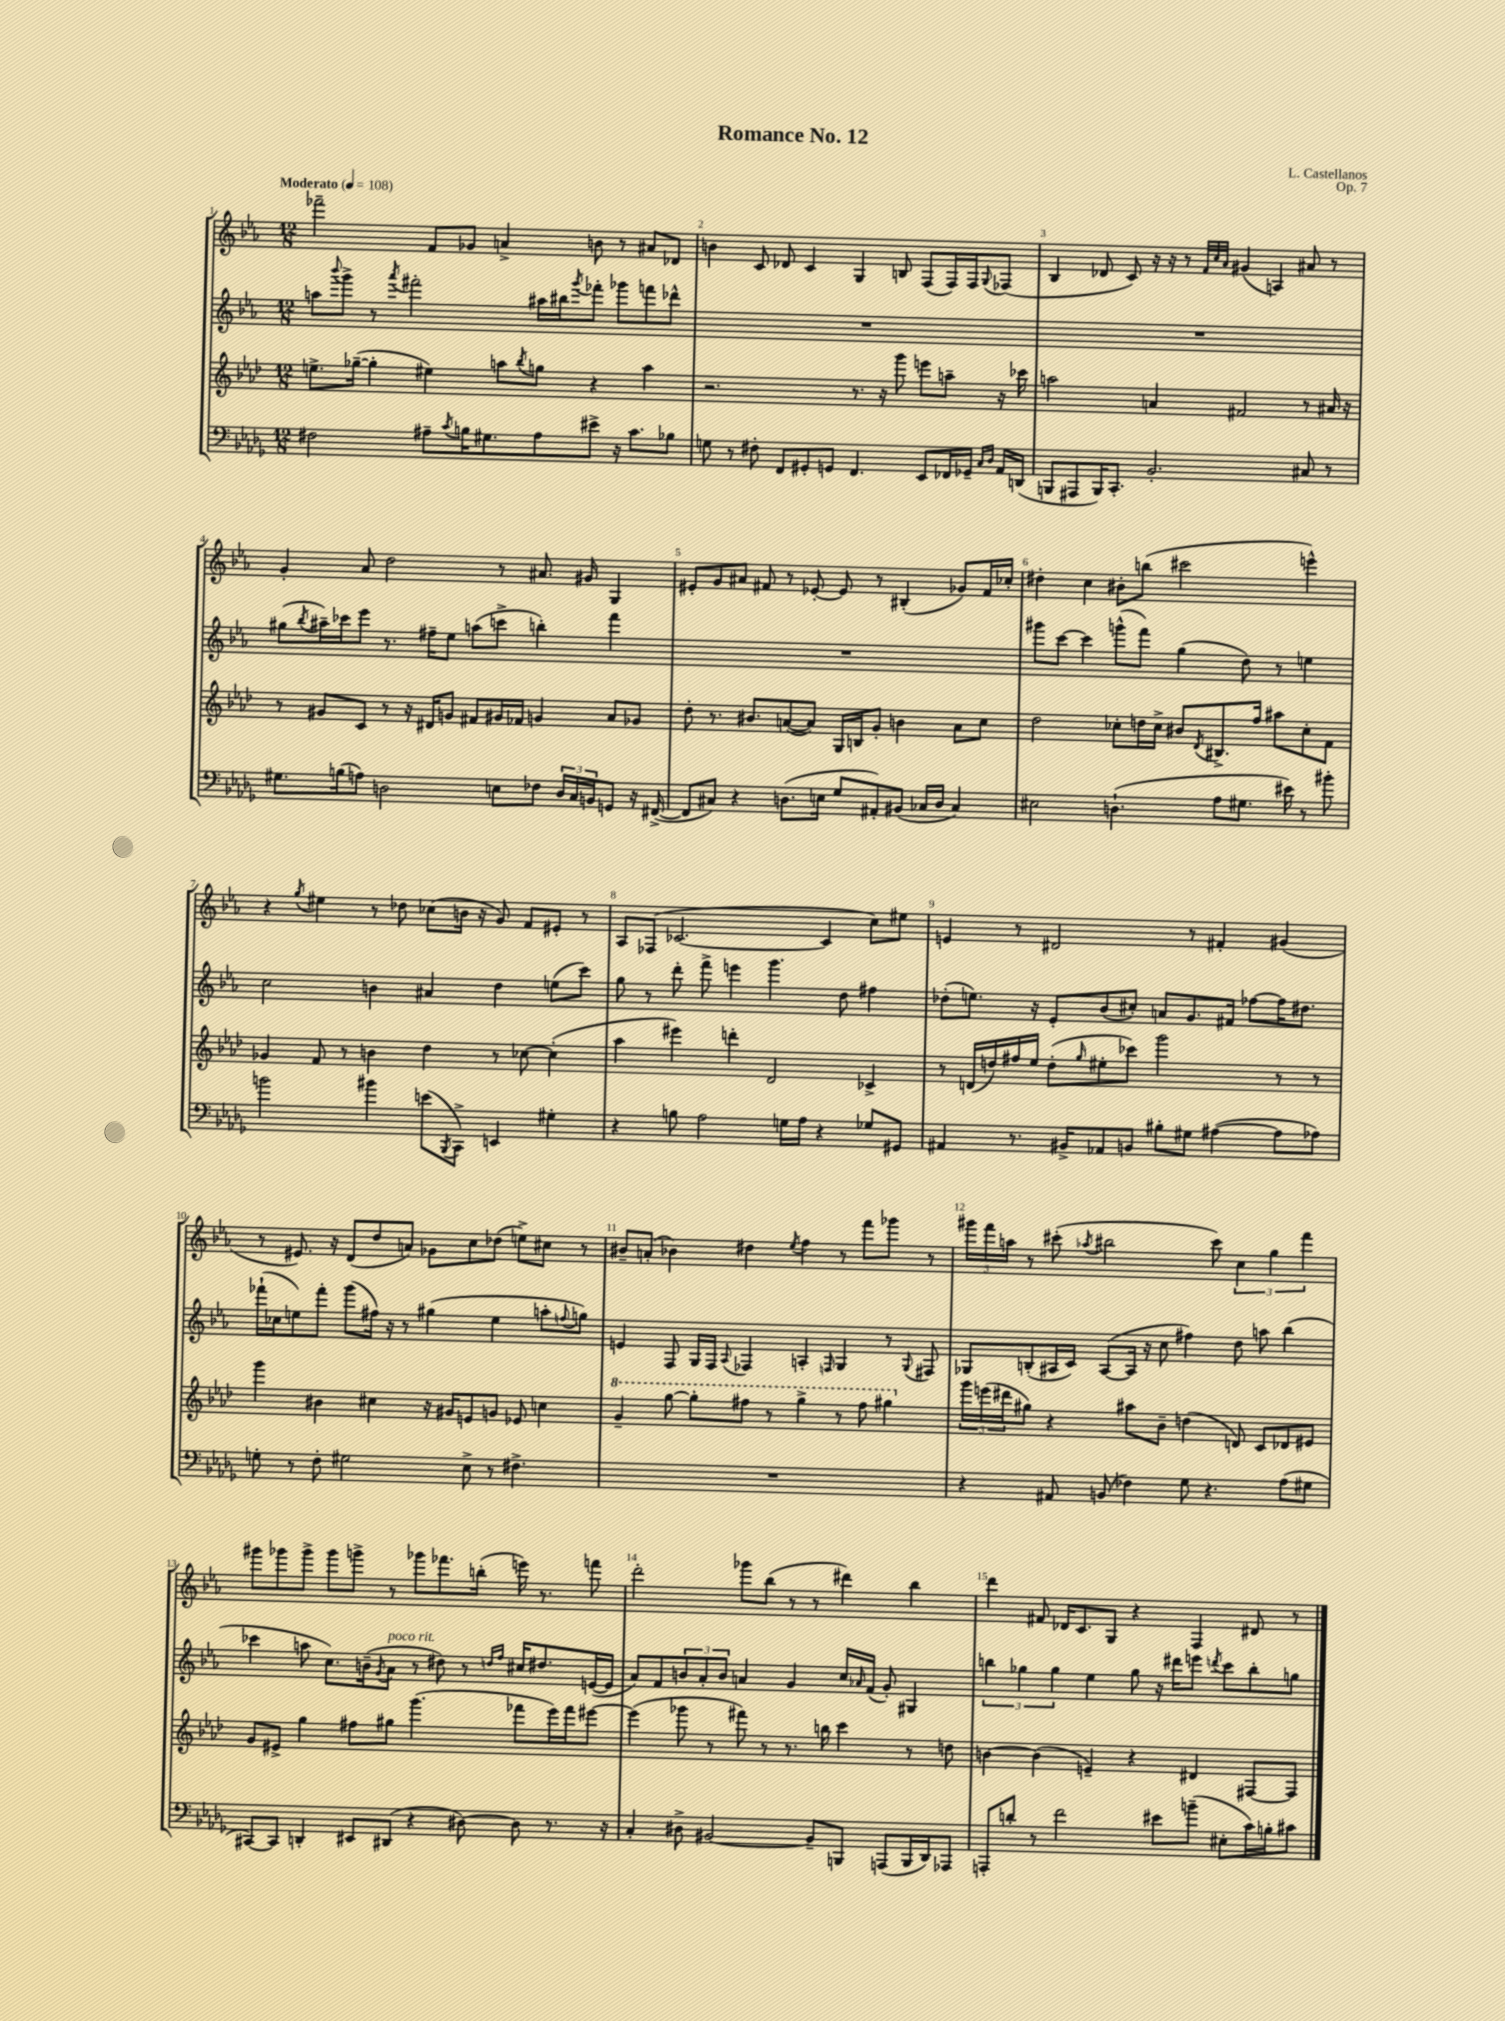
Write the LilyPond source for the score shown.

\header { title = "Romance No. 12" composer = "L. Castellanos" opus = "Op. 7" }
<<
\new StaffGroup <<
\new Staff = "s0" {
    \clef treble \key ees \major \numericTimeSignature \time 12/8 \tempo "Moderato" 4 = 108
    fes'''2-- f'8 ges'8 a'4-> b'8 r8 ais'8 des'8 |
    b'4 c'8 des'8 c'4 g4 b8 f8( f16) f16 \appoggiatura { g8 } fes8( |
    bes4 des'8 c'8) r16 r16 r8 \grace { f'32 c''32 aes'32 } gis'4( a4) ais'8 r8 |
    g'4-. aes'8 d''2 r8 ais'8. gis'16 g4 |
    eis'8-. g'8 ais'8 fis'8 r8 ees'8~-. ees'8 r8 bis4-.( ges'8) fis'16 ces''16-. |
    dis''4-. c''4 bis'8-. b''8( cis'''2 e'''4-^) |
    r4 \acciaccatura { g''8 } eis''4 r8 des''8 ces''8( b'16 r16 g'8) f'8 eis'8-. r8 |
    aes8 fes8( ces'2.~ ces'4 c''8) eis''8 |
    e'4 r8 dis'2 r8 fis'4-. gis'4( |
    r8 eis'8.) r16 d'8( d''8 a'8) ges'8 c''8 des''8( e''8->) cis''8 r8 |
    bis'8-- a'8-.( bes'4) dis''4 \acciaccatura { ees''8 } f''4 r8 f'''8 ges'''8 r8 |
    \tuplet 3/2 { gis'''16 f'''16 a''16 } r8 cis'''8-.( \acciaccatura { aes''8 } bis''2 cis'''8) \tuplet 3/2 { c''4 g''4 f'''4 } |
    gis'''8 ges'''8 ges'''8-> ges'''8 g'''8-> r8 ges'''8 fes'''8. b''16-.( e'''16) r8. f'''8 |
    d'''2-. ges'''8 bes''8( r8 r8 dis'''4) bes''4 |
    d'''4 fis'8 des'16 c'8. g8 r4 f4 dis'8 r8 \bar "|." |
}
\new Staff = "s1" {
    \clef treble \key ees \major \numericTimeSignature \time 12/8
    a''8 \appoggiatura { bes'''8 } g'''8-> r8 \acciaccatura { aes'''8 } fis'''2-. ais''16 bis''16 \acciaccatura { g'''8 } fes'''8-. ges'''8 f'''8 des'''8-^ |
    R1. |
    R1. |
    gis''8( \acciaccatura { bes''8 } ais''16--) ces'''16 ees'''8 r8. fis''16-- ees''8 a''8( c'''8-> b''4-.) f'''4 |
    R1. |
    gis'''8 c'''8~ c'''4 g'''8-^( f'''8) g''4( d''8) r8 e''4 |
    c''2 b'4 ais'4 d''4 e''8( c'''8) |
    g''8 r8 d'''8-. f'''8-> e'''4 g'''4. d''8 fis''4 |
    des''8-.( e''8.) r16 ees'8-. bes'8( cis''8-.) a'8 g'8. fis'16 fes''8~ fes''16 dis''8. |
    fes'''16-!( ces''16 e''8) fes'''8-. g'''8( fis''16) r16 r8 gis''4( e''4 a''8-. \appoggiatura { f''8 } g''8) |
    e'4 f8 g16 f16 \appoggiatura { aes8 } fes4 a4-. \grace { f16 } g4 r8 \appoggiatura { g8 } fis8 |
    ges8 b8-.( ais16 c'16) ais8~( ais16 r16 c''8 fis''4) d''8 a''8 bes''4( |
    ces'''4 a''8 c''8.) b'16--( \acciaccatura { g'8 } aes'8^\markup { \italic "poco rit." } r8 dis''8) r8 \grace { d''16 f''16 } cis''16 dis''8. e'16~( e'16 |
    aes'8) f'8 \tuplet 3/2 { b'8 aes'8-. b'8 } a'4 g'4 c''16 \grace { aes'16 } f'16( g'8-.) gis4 |
    \tuplet 3/2 { b''4 ges''4 ges''4 } ees''4 ges''8 r16 dis'''16 e'''8 \acciaccatura { d'''8 } c'''8 b''8-. g''8 \bar "|." |
}
\new Staff = "s2" {
    \clef treble \key aes \major \numericTimeSignature \time 12/8
    e''8.-> ges''16~--( ges''4-. eis''4) a''8 \acciaccatura { bes''8 } g''8 r4 a''4 |
    r2. r8. r16 g'''8 e'''8 a''8-- r16 ces'''16 |
    a''2 a'4 fis'2 r8 ais'16 r16 |
    r8 gis'8 c'8 r8 r16 dis'16 g'8 fis'8 gis'16 fes'16 g'4 aes'8 ges'8 |
    des''8-. r8. bis'8. a'8~( a'8) g16 b16 g'8-. b'4 a'8 c''8 |
    des''2 ces''8-. d''16 ces''16-> bis'8 \acciaccatura { des'8 } bis8.-> f''16 ais''8 ces''8-. f'8 |
    ges'4 f'8 r8 b'4 des''4 r8 ces''8~ ces''4-.( |
    aes''4 eis'''4) d'''4-. des'2 ces'4-> |
    r8 d'16( d''16) fis''16 ees''16 d''8-.( \grace { g''16 } eis''8-. ces'''8) g'''2 r8 r8 |
    g'''4 bis'4 cis''4 r16 gis'16 e'8 g'8 ees'8 c''4 |
    \ottava #1 g''4-- g'''8~ g'''8-. fis'''8 r8 g'''4-> r8 fis'''8 gis'''4 \ottava #0 |
    \tuplet 3/2 { g'''16 e'''16( dis'''16 } gis''8) r4 ais''8 bes'8-- d''4( d'8) c'8 des'8 eis'8 |
    g'8 eis'8-> g''4 fis''8 gis''8 g'''4.( fes'''8 ees'''16) fes'''16 eis'''8~ |
    eis'''4( ges'''8 r8 fis'''8) r8 r8. b''16 c'''4 r8 d''8 |
    b'4~ b'4( e'4--) r4 dis'4 fis8~ fis8 \bar "|." |
}
\new Staff = "s3" {
    \clef bass \key des \major \numericTimeSignature \time 12/8
    fis2 ais8-- \acciaccatura { c'8 } b16 gis8. ais8 eis'8-> r16 c'8. bes8 |
    g8 r8 fis8-. f,8 gis,8-. g,8 f,4. ees,8 fes,16 ges,16-- \grace { c16 des16 } aes,16 d,16( |
    b,,8 ais,,8 b,,16) c,8.-. bes,2.-. cis8 r8 |
    gis8. b16( a8) d2 e8 fes8 \tuplet 3/2 { d16 c16 b,16 } g,8 r16 fis,16~->( |
    fis,8 cis8) r4 d8.( e16 ges8 ais,8-.) bis,8( ces16 d16 ces4) |
    eis2 d4.-!( aes8 gis8. eis'16) r8 bis'8-. |
    b'2 bis'4 e'8( \acciaccatura { bes,,8 } c,8->) e,4 gis4-. |
    r4 b8 aes2 g16 aes16 r4 ges8 gis,8 |
    ais,4 r8. bis,16-> aes,8 b,8 bis8-. gis8 ais4~( ais8 aes8) |
    g8-. r8 f8-. gis2 ees8-> r8 fis4.-> |
    R1. |
    r4 ais,8 b,8( fes4) ges8 r4. aes8( gis8 |
    cis,8~) cis,8 d,4-. eis,8 dis,8( r4 dis8~) dis8 r8. r16 |
    c4-. dis8-> bis,2~ bis,8-- b,,8 a,,8( b,,16 des,16) aes,,8 |
    a,,8-. d'8-. r8 f'2 eis'8 b'8--( eis8-. c'16) b16-. cis'8 \bar "|." |
}
>>
>>
\layout { \context { \Score \override BarNumber.break-visibility = ##(#f #t #t) barNumberVisibility = #all-bar-numbers-visible } }
